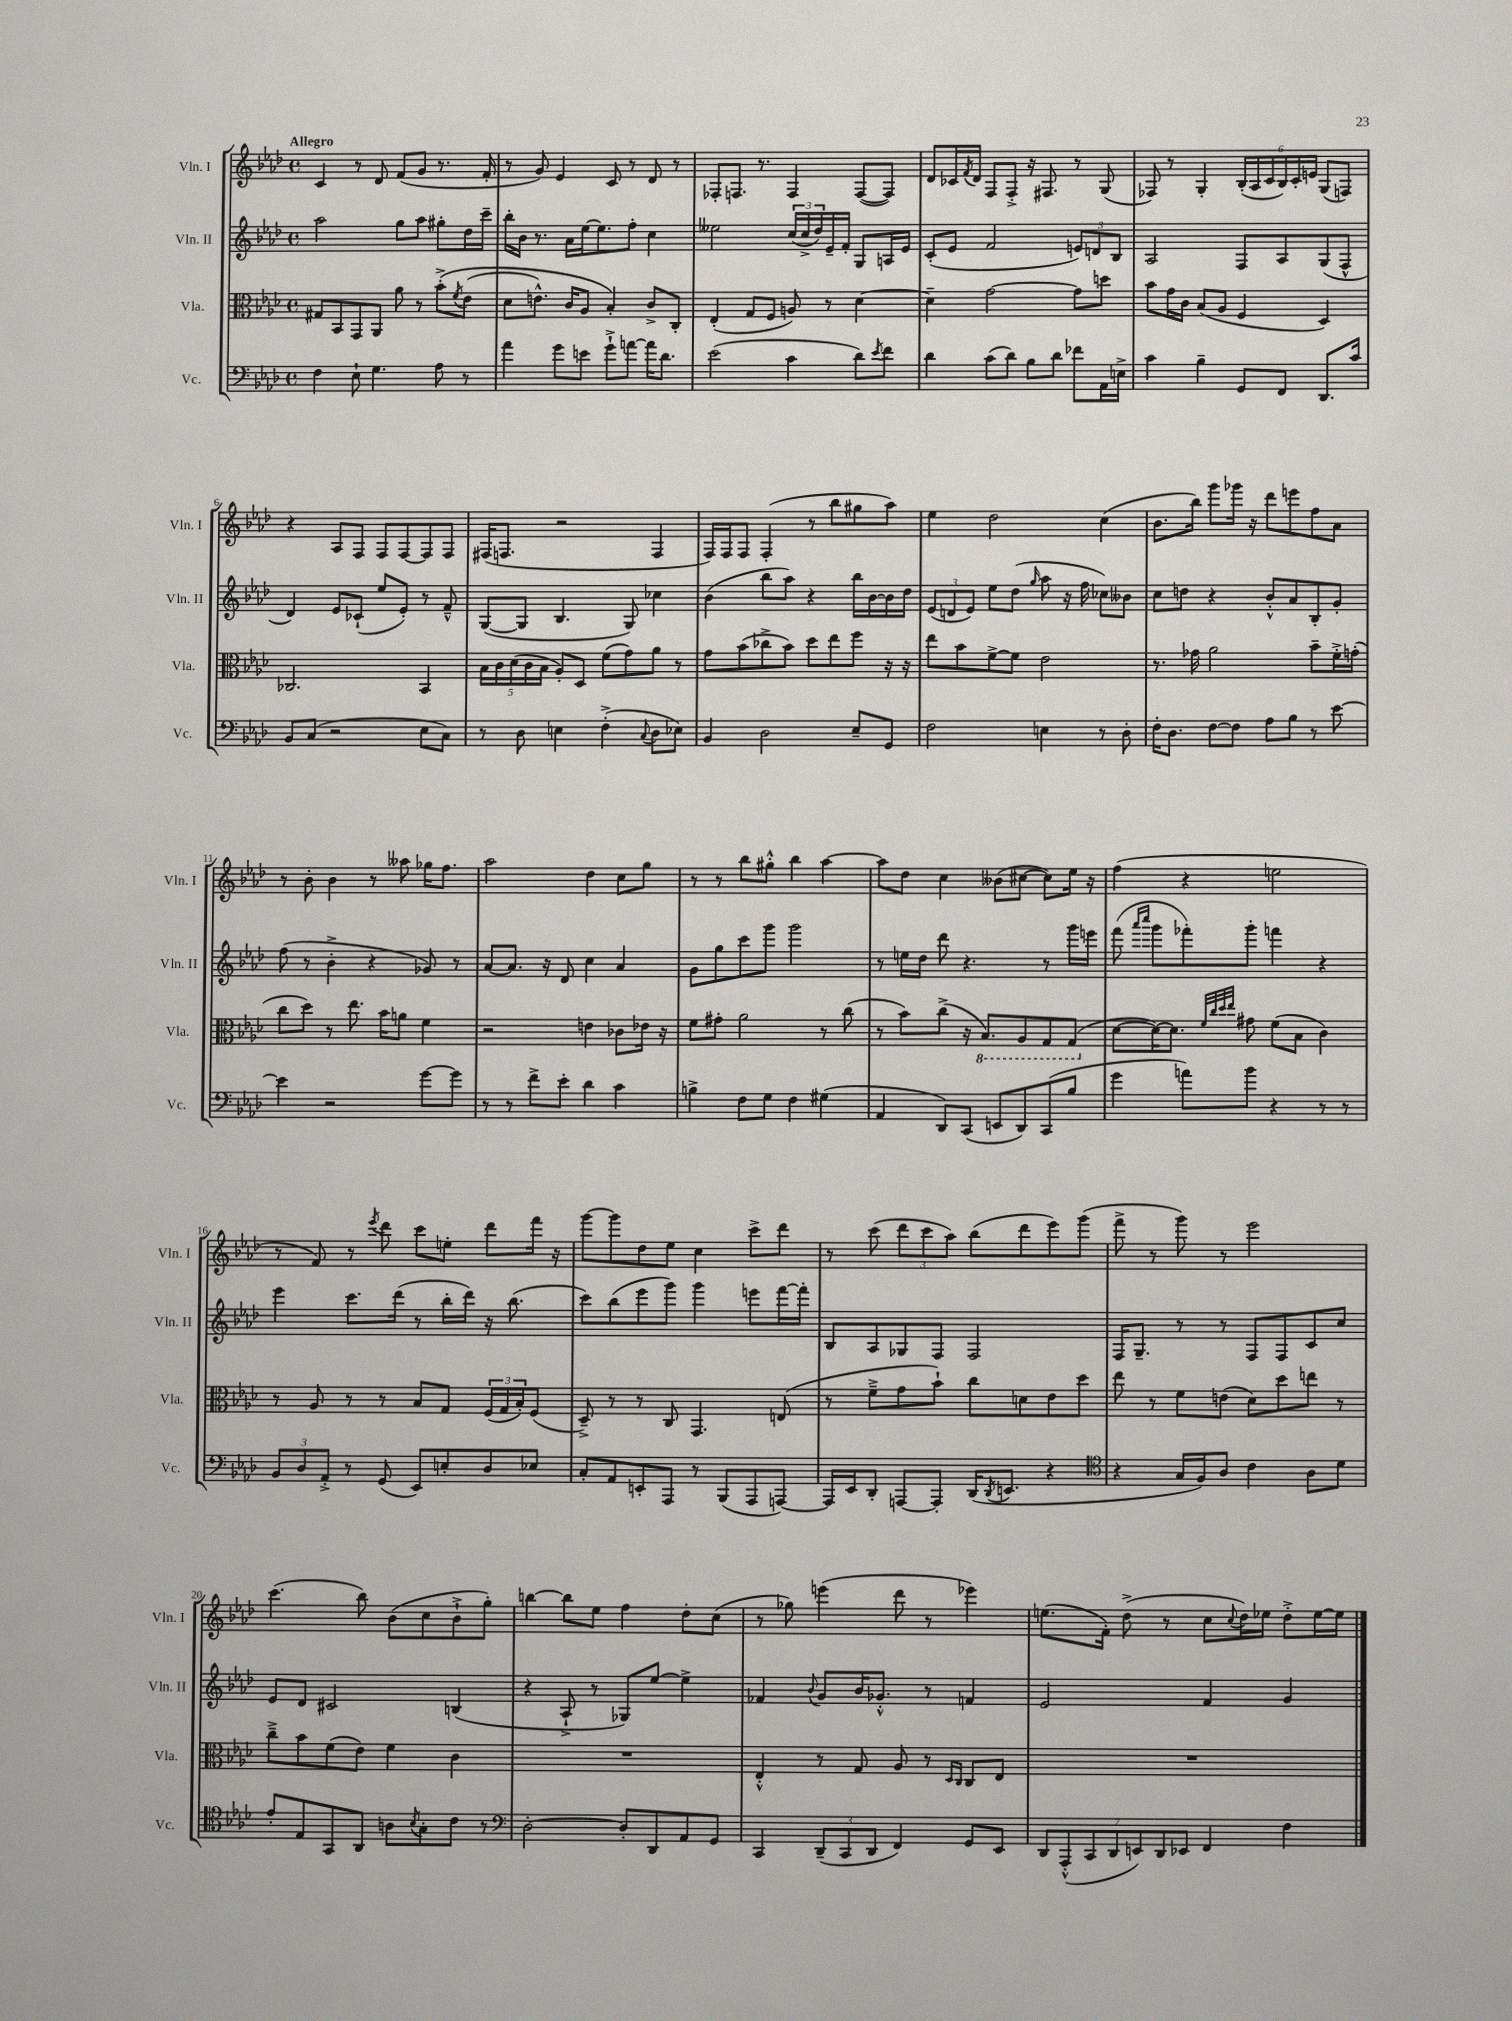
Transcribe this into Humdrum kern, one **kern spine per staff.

**kern	**kern	**kern	**kern
*staff4	*staff3	*staff2	*staff1
*clefF4	*clefC3	*clefG2	*clefG2
*k[b-e-a-d-]	*k[b-e-a-d-]	*k[b-e-a-d-]	*k[b-e-a-d-]
*M4/4	*M4/4	*M4/4	*M4/4
*met(c)	*met(c)	*met(c)	*met(c)
4F	8G#	2aa-	4c
.	8BB-	.	.
8E-`	8GG	.	8r
4.G	8AA-	.	8d-
.	8a-	8gg	(8f
.	8r	8aa-	8g
8A-	&(8b-'^	8gg#'	8.r
.	8qf	.	.
8r	(8e-	16dd-	.
.	.	16ccc~	16f'
=	=	=	=
4a-	8d-	16bb-'	8r
.	.	16b-	.
.	8.e^^)	8.r	8g)
8g	.	.	4e-
.	16c	16a-	.
8e	8A-	[16ee-	.
.	.	8.ee-]	.
8g`^	4B-'&)	.	8c
[8a	.	8ff'	8r
16a]	8c^	4cc	8d-
8.d-	.	.	.
.	8C'	.	8r
=	=	=	=
(2e-	(4E-'	2ee--	8F-'
.	.	.	8.F
.	8G	.	.
.	.	.	8.r
.	8F	.	.
4c	8A)	(24cc	4F
.	.	24cc^	.
.	.	24dd-)	.
.	8r	16e-~	.
.	.	16f'	.
8d-)	[4d-	8G	([8F
8qe-	.	.	.
8f	.	16A	8F])
.	.	16e-	.
=	=	=	=
4d-	4d-~]	(8c'	8d-
.	.	8e-	16c-
.	.	.	8qf
.	.	.	16d-
(8c	[2g	2f	8F
8d-)	.	.	8F'^
8B-	.	.	16r
.	.	.	8.F#
8d-	.	.	.
8f-	8g]	12e)	8r
.	.	12d	.
16AA-	8dd	.	(8G
.	.	12B-	.
16E^	.	.	.
=	=	=	=
4c	8b-	2A-	8F-)
.	16g	.	8r
.	16c	.	.
4B-~	(8B-	.	4G'
.	8A-	.	.
8GG	4F	8F	(24B-'
.	.	.	24A-
.	.	.	24c
8FF	.	8A-	24B-)
.	.	.	24c'
.	.	.	24e
8.DD-	4D-)	(8G	(8G
.	.	8F^^	8F)
16c	.	.	.
=	=	=	=
8BB-	2.C-	4d-)	4r
(8C	.	.	.
2r	.	8e-	8A-
.	.	(8c-`	8F
.	.	8ee-	8F
.	.	8e-')	[8F
8E-	4BB-	8r	8F]
8C)	.	8f~^^	8F
=	=	=	=
8r	20B-	([8G	(16F#
.	20c	.	.
.	.	.	8.F
.	(20d-	.	.
8D-	.	8G]	.
.	20c	.	.
.	20B-	.	.
4E	8A-')	4.B-	2r
.	8D-	.	.
(4F'^	(8f	.	.
.	8g)	8G)	.
8qqC	.	.	.
8D-	8a-	4cc-	4F
8E-)	8r	.	.
=	=	=	=
4BB-	8g	(4b-	16F)
.	.	.	16F
.	(8b-	.	8F
2D-	8cc-^	8bb-	(4F'
.	8b-)	8aa-)	.
.	8dd-	4r	8r
.	8ee-	.	8bb-
8E-~	8ff	16bb-	8gg#
.	.	[16b-	.
8GG	16r	16b-]	8aa-)
.	16r	16dd-	.
=	=	=	=
2F	8ee-	(12e-	4ee-
.	.	12d	.
.	8b-	.	.
.	.	12e-)	.
.	[8f^	8ee-	2dd-
.	8f]	(8dd-	.
.	.	16qqgg	.
4E	2e-	8aa-	.
.	.	16r	.
.	.	16ff	.
8r	.	8cc-)	(4cc
8D-'	.	8b--	.
=	=	=	=
16F'	8.r	8cc	8.b-
8.D-	.	.	.
.	.	8dd	.
.	16g-	.	16bb-)
[8F	2a-	4r	8ggg
8F]	.	.	16ggg-
.	.	.	16r
8A-	.	8b-'^^	8ddd-
8B-	.	8a-	8eee
8r	8b-~	8B-'	8ff
[8e-	16f'^	8g'	8a-
.	(16g'	.	.
=	=	=	=
4e-]	8cc	(8ff	8r
.	8dd-)	8r	8b-'
2r	8r	4b-'^	4b-
.	8.ee-	.	.
.	.	4r	8r
.	16b-	.	.
.	8a	.	8aa--
[8g	4f	8g-)	16gg-
.	.	.	8.ff
8g]	.	8r	.
=	=	=	=
8r	2r	[8a-	2aa-
8r	.	8.a-]	.
8f^	.	.	.
.	.	16r	.
8e-'	.	8d-	.
4d-	4e	4cc	4dd-
4c	8c-	4a-	8cc
.	16e-	.	8gg
.	16r	.	.
=	=	=	=
4B^	8f	8g	8r
.	8g#'	8gg	8r
8F	2a-	8ccc	8bb-
8G	.	8ggg	8gg#'^^
4F	.	2ggg	4bb-
(4G#	8r	.	[4aa-
.	(8cc	.	.
=	=	=	=
4AA-	8r	8r	8aa-]
.	8b-)	16ee	8dd-
.	.	16dd-	.
8DD-)	(8cc^	8ddd-	4cc
(8CC	16r	4.r	.
.	8.BB-)	.	.
8EE	.	.	(8b--
8DD-)	8AA-	.	[8cc#
(8CC	8GG	8r	8cc#])
8B-	(8GG	16ggg	16ee-
.	.	16eee	16r
=	=	=	=
4g	[8d-	(8fff	(4ff
.	.	16qqaaa-	.
.	.	16qqcccc	.
.	16d-_)	8ggg	.
.	8.d-]	.	.
8a)	.	8fff-')	4r
.	32qqf	.	.
.	32qqcc	.	.
.	32qqdd-	.	.
.	32qqee-	.	.
8b-	8g#	8ggg'	.
4r	(8f	4fff	2ee
.	8B-	.	.
8r	4c)	4r	.
8r	.	.	.
=	=	=	=
12BB-	8r	4eee-	8r
12D-	.	.	.
.	8A-	.	8f)
12AA-'^	.	.	.
8r	8r	8.ccc	8r
.	.	.	8qeee-
(8GG	8r	.	8ddd-
.	.	(16ddd-	.
8EE-)	8B-	8r	8ccc
8E'	8G	16bb-'	8ee'
.	.	16ddd-)	.
8D-	(24F	16r	8ddd-
.	24G	.	.
.	.	(8.bb-	.
.	24B-')	.	.
8E-	(8F	.	16fff
.	.	.	16r
=	=	=	=
8C'	8D-~^)	8ccc)	[8ggg
8AA-	8r	(8bb-	8ggg]
8EE'	8r	8eee-	8dd-
8AAA-	8C	8ggg)	8ee-
8r	4.GG	4ggg	4cc
(8BBB-	.	.	.
8AAA-	.	8eee	8ccc^
[8AAA)	(8E	[16fff	8ddd-
.	.	16fff']	.
=	=	=	=
16AAA]	8r	8B-	8r
16EE-	.	.	.
8DD-'	8f~^	8A-	(8ccc
[8AAA	8g	8G-	12ddd-
.	.	.	12ccc
8AAA']	8b-`)	8F	.
.	.	.	12aa-)
(16DD-	8cc	2F	(8bb-
8qDD-	.	.	.
8.EE	.	.	.
.	8d	.	8ddd-
4r	8e-	.	8eee-)
.	8dd-	.	(8ggg
=	=	=	=
*clefC4	*	*	*
4r	8ee-	16F	8fff^
.	.	8.G~	.
.	8r	.	8r
16G	8f	8r	8ggg)
16F)	.	.	.
8A-	(8e	8r	8r
4c	8d-)	8F	2eee-
.	8dd-	8F	.
8A-	8ee	8c	.
8d-	8r	8cc	.
=	=	=	=
8e-'	8cc~^	8e-	(4.ccc
8E-	8b-	8d-	.
8GG	(8f	2c#	.
8AA-	8e-)	.	8bb-)
8A	4f	.	(8b-
8qB-	.	.	.
8G'	.	.	8cc
8c	4c	(4B	8b-`^
8r	.	.	8gg')
=	=	=	=
*clefF4	*	*	*
[2D-'	1r	4r	[4bb
.	.	8A-`^	8bb]
.	.	8r	8ee-
8D-']	.	8G-)	4ff
8DD-	.	[8ee-	.
8AA-	.	4ee-^]	8dd-'
8GG	.	.	(8cc
=	=	=	=
4CC	4E-'^^	4f-	8r
.	.	.	8gg-)
.	.	8qqb-	.
(12DD-~	8r	8g	(4eee
12CC	.	.	.
.	8G	16b-	.
12DD-	.	.	.
.	.	8.g-'^^	.
4FF)	8A-	.	8ddd-
.	8r	8r	8r
.	16qqD-	.	.
.	16qqC	.	.
8GG	8C	4f	4eee-)
8EE-	8E-	.	.
=	=	=	=
14DD-	1r	2e-	(8.ee
(14AAA-'^^	.	.	.
14CC	.	.	.
.	.	.	16f')
14DD-	.	.	.
.	.	.	(8dd-^
14EE)	.	.	.
14DD-	.	.	.
.	.	.	8r
14EE-	.	.	.
4FF	.	4f	8cc
.	.	.	8qqcc
.	.	.	16dd-)
.	.	.	16ee-
4F	.	4g	8dd-'^
.	.	.	[16ee-
.	.	.	16ee-]
==	==	==	==
*-	*-	*-	*-
